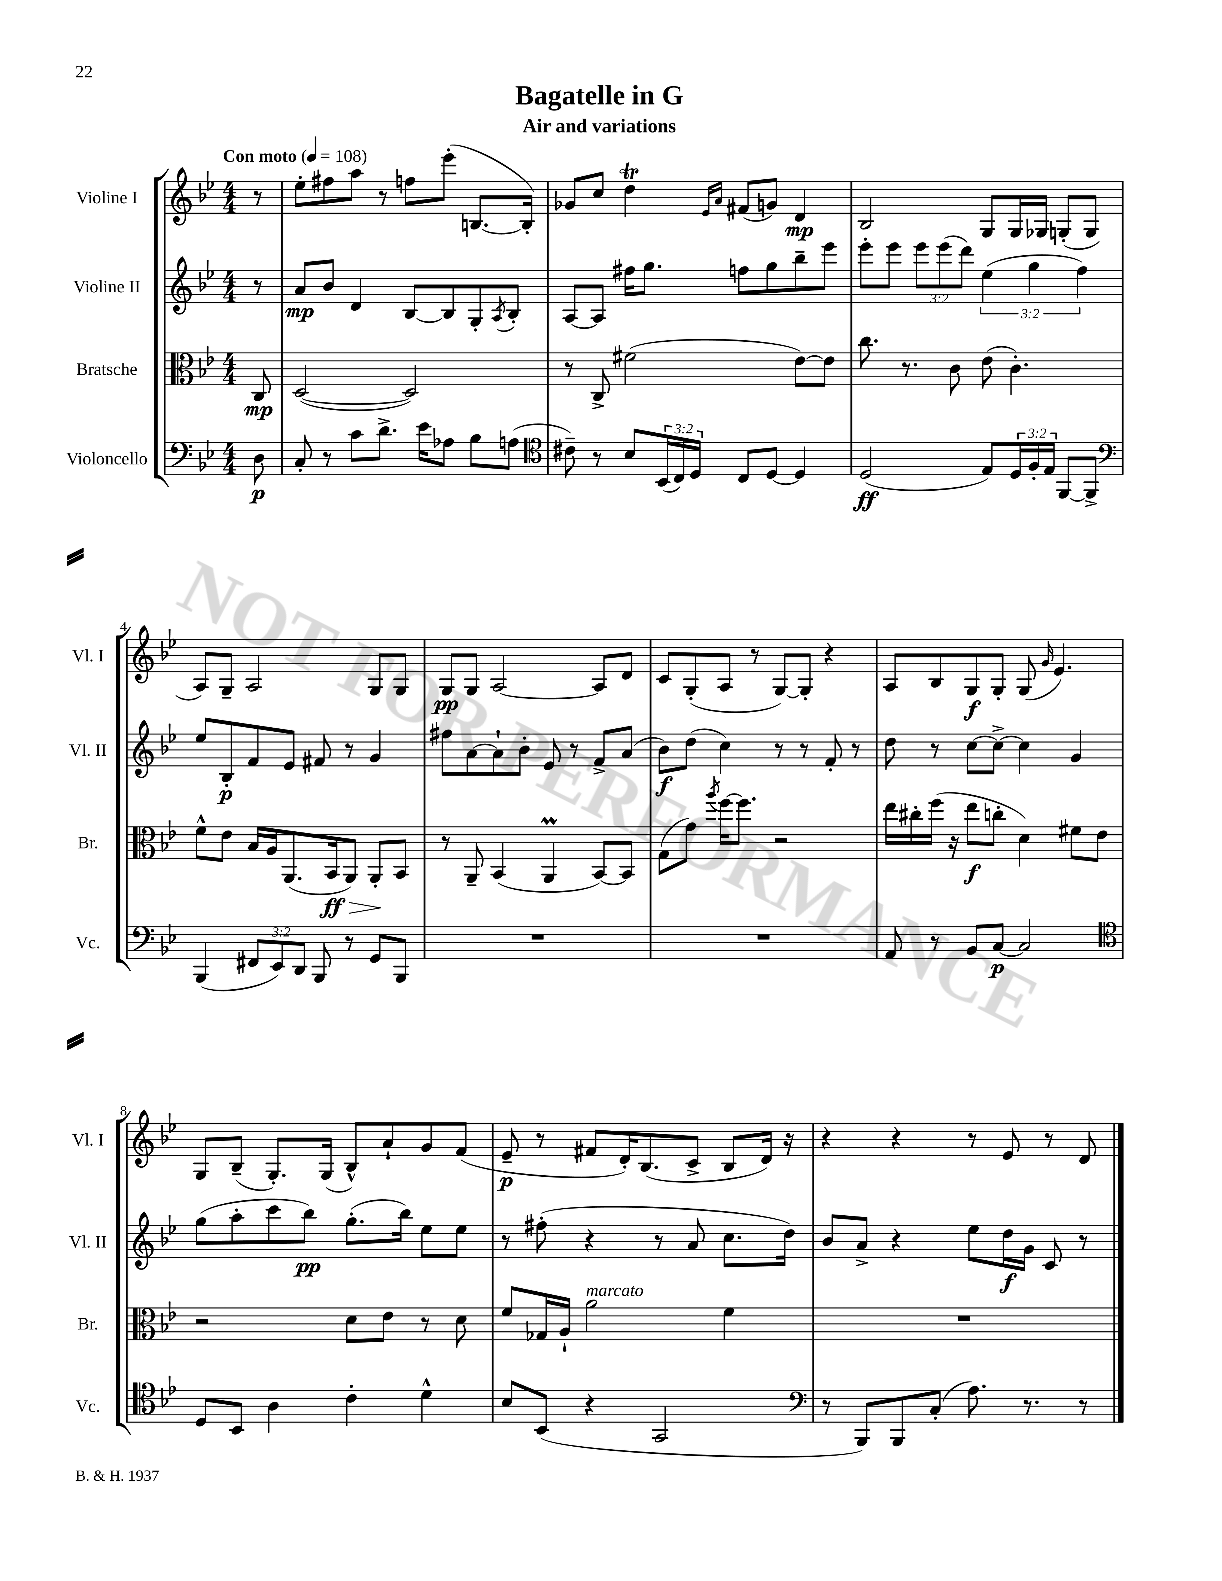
\header { title = "Bagatelle in G" subtitle = "Air and variations" }
<<
\new StaffGroup <<
\new Staff = "s0" \with { instrumentName = "Violine I" shortInstrumentName = "Vl. I" } {
    \clef treble \key bes \major \numericTimeSignature \time 4/4 \partial 8 \tempo "Con moto" 4 = 108
    r8 |
    ees''8-. fis''8 a''8 r8 f''8 ees'''8-.( b8.~ b16-.) |
    ges'8 c''8 d''4\trill \grace { ees'16 a'16 } fis'8( g'8) d'4\mp |
    bes2 g8 g16 ges16 g8-.( g8 |
    a8) g8-- a2 g8 g8 |
    g8\pp g8 a2~ a8 d'8 |
    c'8 g8-.( a8 r8 g8~) g8-. r4 |
    a8 bes8 g8\f g8-. g8( \grace { g'16 } ees'4.) |
    g8 bes8--( g8.-.) g16( bes8-^) a'8-! g'8 f'8( |
    ees'8--\p r8 fis'8 d'16-.) bes8.( c'8-> bes8 d'16) r16 |
    r4 r4 r8 ees'8 r8 d'8 \bar "|." |
}
\new Staff = "s1" \with { instrumentName = "Violine II" shortInstrumentName = "Vl. II" } {
    \clef treble \key bes \major \numericTimeSignature \time 4/4 \override Staff.TupletNumber.text = #tuplet-number::calc-fraction-text \partial 8
    r8 |
    a'8\mp bes'8 d'4 bes8~ bes8 g8-. \acciaccatura { a8 } bes8-. |
    a8~ a8 fis''16 g''8. f''8 g''8 bes''8-- ees'''8 |
    ees'''8-. ees'''8 \tuplet 3/2 { ees'''8 ees'''8( d'''8) } \tuplet 3/2 { ees''4( g''4 f''4) } |
    ees''8 bes8-.\p f'8 ees'8 fis'8 r8 g'4 |
    fis''8 a'8~ a'8-! bes'8-. ees'8 r8 f'8-> a'8( |
    bes'8\f) d''8( c''4) r8 r8 f'8-. r8 |
    d''8 r8 c''8~ c''8~-> c''4 g'4 |
    g''8( a''8-. c'''8 bes''8\pp) g''8.-.( bes''16) ees''8 ees''8 |
    r8 fis''8-.( r4 r8 a'8 c''8. d''16) |
    bes'8 a'8-> r4 ees''8 d''16\f g'16 c'8 r8 \bar "|." |
}
\new Staff = "s2" \with { instrumentName = "Bratsche" shortInstrumentName = "Br." } {
    \clef alto \key bes \major \numericTimeSignature \time 4/4 \partial 8
    c8\mp |
    d2~( d2) |
    r8 c8-> fis'2( ees'8~) ees'8 |
    c''8. r8. c'8 ees'8( c'4.-.) |
    f'8-^ ees'8 bes16 a16 a,8.( bes,16\ff\> a,8) a,8-.\! bes,8 |
    r8 a,8-- bes,4( a,4\prall bes,8~) bes,8 |
    g8( g'8) \acciaccatura { a''8 } f''16~ f''8. r2 |
    ees''16 cis''16-. f''16( r16 ees''8\f c''8-. d'4) fis'8 ees'8 |
    r2 d'8 ees'8 r8 d'8 |
    f'8 ges16 a16-! a'2^\markup { \italic "marcato" } f'4 |
    R1 \bar "|." |
}
\new Staff = "s3" \with { instrumentName = "Violoncello" shortInstrumentName = "Vc." } {
    \clef bass \key bes \major \numericTimeSignature \time 4/4 \override Staff.TupletNumber.text = #tuplet-number::calc-fraction-text \partial 8
    d8\p |
    c8-. r8 c'8 d'8.-> ees'16 aes8 bes8 a8( |
    \clef tenor cis'8--) r8 bes8 \tuplet 3/2 { bes,16( c16) d16 } c8 d8~ d4 |
    d2\ff( ees8) \tuplet 3/2 { d16 f16-. ees16 } f,8~ f,8-> |
    \clef bass bes,,4( \tuplet 3/2 { fis,8 ees,8) d,8 } bes,,8 r8 g,8 bes,,8 |
    R1 |
    R1 |
    a,8 r8 bes,8 c8~\p c2 |
    \clef tenor d8 bes,8 a4 c'4-. d'4-^ |
    bes8 bes,8( r4 g,2 |
    \clef bass r8 bes,,8) bes,,8 c8-.( a8.) r8. r8 \bar "|." |
}
>>
>>
